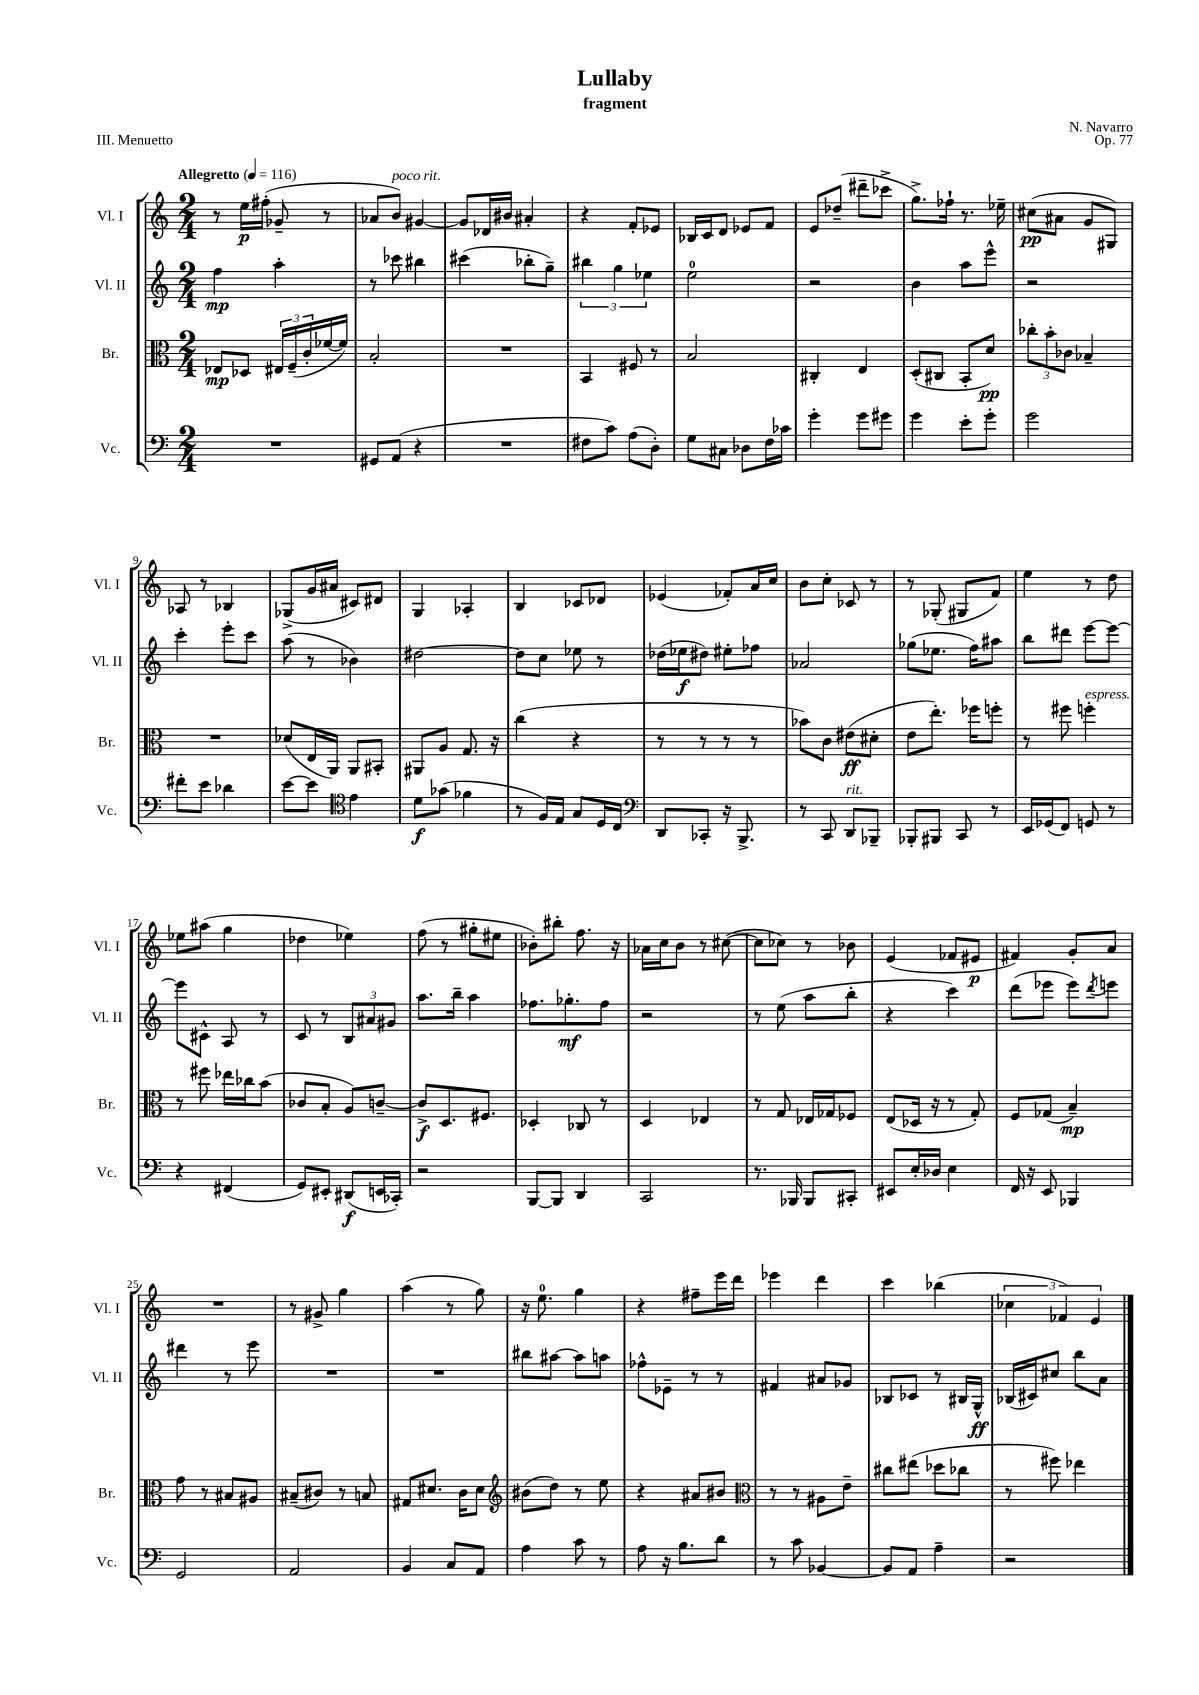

**kern	**kern	**kern	**kern
*staff4	*staff3	*staff2	*staff1
*clefF4	*clefC3	*clefG2	*clefG2
*k[]	*k[]	*k[]	*k[]
*M2/4	*M2/4	*M2/4	*M2/4
*MM116	*MM116	*MM116	*MM116
2r	8E-	4ff	8r
.	8D-	.	16ee
.	.	.	(16ff#'
.	24E#	4aa'	8g-~
.	(24F~	.	.
.	24c'	.	.
.	[16f-	.	8r
.	16f-])	.	.
=	=	=	=
8GG#	2B'	8r	8a-
(8AA	.	8ccc-	8b)
4r	.	4bb#	[4g#
=	=	=	=
2r	2r	(4ccc#	8g#]
.	.	.	16d-
.	.	.	16b#
.	.	8bb-'	4a#'
.	.	8gg~)	.
=	=	=	=
8F#	4BB	6bb#	4r
8c)	.	.	.
.	.	6gg	.
(8A	8F#	.	8f'
.	.	6ee-	.
8D')	8r	.	8e-
=	=	=	=
8G	2B	2ee	16B-
.	.	.	16c
8C#	.	.	8d
8D-	.	.	8e-
16F	.	.	8f
16c-	.	.	.
=	=	=	=
4g'	4C#'	2r	8e
.	.	.	(8dd-~
8g	4E	.	8ddd#~
8g#	.	.	8ccc-^
=	=	=	=
4g	(8D'	4b	8.gg^)
.	8C#	.	.
.	.	.	16ff-`
8e'	8BB'	8aa	8.r
8g'	8d)	8eee^^	.
.	.	.	16ee-~
=	=	=	=
2g	12cc-'	2r	(8cc#
.	12b'	.	.
.	.	.	8a#
.	12c-	.	.
.	4B-~	.	8g
.	.	.	8G#)
=	=	=	=
8f#'	2r	4ccc'	8A-
8e	.	.	8r
4d-	.	8eee'	4B-
.	.	8ccc	.
=	=	=	=
[8e	(8d-	(8aa	(8G-^
8e]	16E	8r	16g
.	16AA)	.	16a#
*clefC4	*	*	*
4e	8AA	4b-)	8c#)
.	8BB#'	.	8d#
=	=	=	=
8d	8AA#	[2dd#	4G
(8g-	8A	.	.
4f-	8.G	.	4A-'
.	16r	.	.
=	=	=	=
8r	(4cc	8dd#]	4B
16F)	.	8cc	.
16E	.	.	.
8G	4r	8ee-	8c-
16D	.	8r	8d-
16C	.	.	.
=	=	=	=
*clefF4	*	*	*
8DD	8r	(16dd-	(4e-
.	.	16ee-	.
8CC-'	8r	8dd#)	.
16r	8r	8ee#'	8f-')
8.BBB^	.	.	.
.	8r	8ff-	16a
.	.	.	16cc
=	=	=	=
8r	8b-)	2a-	8b
8CC	8c	.	8cc'
8DD	(8e#	.	8c-
8BBB-~	8d#'	.	8r
=	=	=	=
8BBB-'	8e	(8gg-	8r
8BBB#	8.ee')	8.ee-	(8G-'
8CC	.	.	8G#
.	16ff-	16ff)	.
8r	8ff'	8aa#	8f)
=	=	=	=
16EE	8r	8bb	4ee
(16GG-	.	.	.
8FF)	8ff#	8ddd#	.
8GG	4ff'	[8eee	8r
8r	.	8eee_	8dd
=	=	=	=
4r	8r	8eee]	8ee-
.	8ff#	8c#^^	(8aa#
(4FF#	16ee-	8A	4gg
.	16cc-	.	.
.	(8b	8r	.
=	=	=	=
8GG)	8c-	8c	4dd-
8EE#'	8B'	8r	.
(8DD#	8A)	12B	4ee-)
.	.	12a#	.
16EE	[8c~	.	.
.	.	12g#	.
16CC-')	.	.	.
=	=	=	=
2r	8c^]	8.aa	(8ff
.	8.D	.	8r
.	.	16bb~	.
.	.	4aa	8gg#'
.	8.F#	.	.
.	.	.	8ee#
=	=	=	=
[8BBB	4D-'	8.ff-	8b-')
8BBB]	.	.	8bb#'
.	.	8.gg-'	.
4DD	8C-	.	8.ff
.	8r	8ff-	.
.	.	.	16r
=	=	=	=
2CC	4D	2r	16a-
.	.	.	16cc
.	.	.	8b
.	4E-	.	8r
.	.	.	([8cc#
=	=	=	=
8.r	8r	8r	8cc#]
.	8G	(8ee	8cc-)
16BBB-	.	.	.
8BBB-	16E-	8aa	8r
.	16G-	.	.
8CC#'	8F-	8bb'	8b-
=	=	=	=
8EE#	(8E	4r	(4e
16E'	16D-	.	.
16D-	16r	.	.
4E	8r	4ccc)	8f-
.	8G')	.	8e#
=	=	=	=
16FF	8F	(8ddd	4f#)
16r	.	.	.
8EE	(8G-	8eee-	.
4BBB-	4B~)	8eee-)	8g'
.	.	8qddd	.
.	.	8eee	8a
=	=	=	=
2GG	8g	4ddd#	2r
.	8r	.	.
.	8B#	8r	.
.	8A#	8eee	.
=	=	=	=
2AA	(8B#~	2r	8r
.	8c#)	.	8g#^
.	8r	.	4gg
.	8B	.	.
=	=	=	=
4BB	8G#	2r	(4aa
.	8.d#	.	.
8C	.	.	8r
.	16c	.	.
8AA	8d#	.	8gg)
=	=	=	=
*	*clefG2	*	*
4A	(8b#	8bb#	16r
.	.	.	8.ee
.	8dd)	[8aa#	.
8c	8r	8aa#]	4gg
8r	8ee	8aa	.
=	=	=	=
8A	4r	8ff-^^	4r
16r	.	8e-~	.
8.B	.	.	.
.	8a#	8r	8ff#~
8d	8b#	8r	16eee
.	.	.	16ddd
=	=	=	=
*	*clefC3	*	*
8r	8r	4f#	4eee-
8c	8r	.	.
[4BB-	8A#	8a#	4ddd
.	8e~	8g-	.
=	=	=	=
8BB-]	8cc#	8B-	4ccc
8AA	(8ee#	8c-	.
4A~	8dd-	8r	(4bb-
.	8cc-	16B#	.
.	.	16G^^	.
=	=	=	=
2r	8r	(16B-	6cc-
.	.	16c#)	.
.	8ff#)	8cc#	.
.	.	.	6f-)
.	4ee-	8bb	.
.	.	.	6e
.	.	8a	.
==	==	==	==
*-	*-	*-	*-
